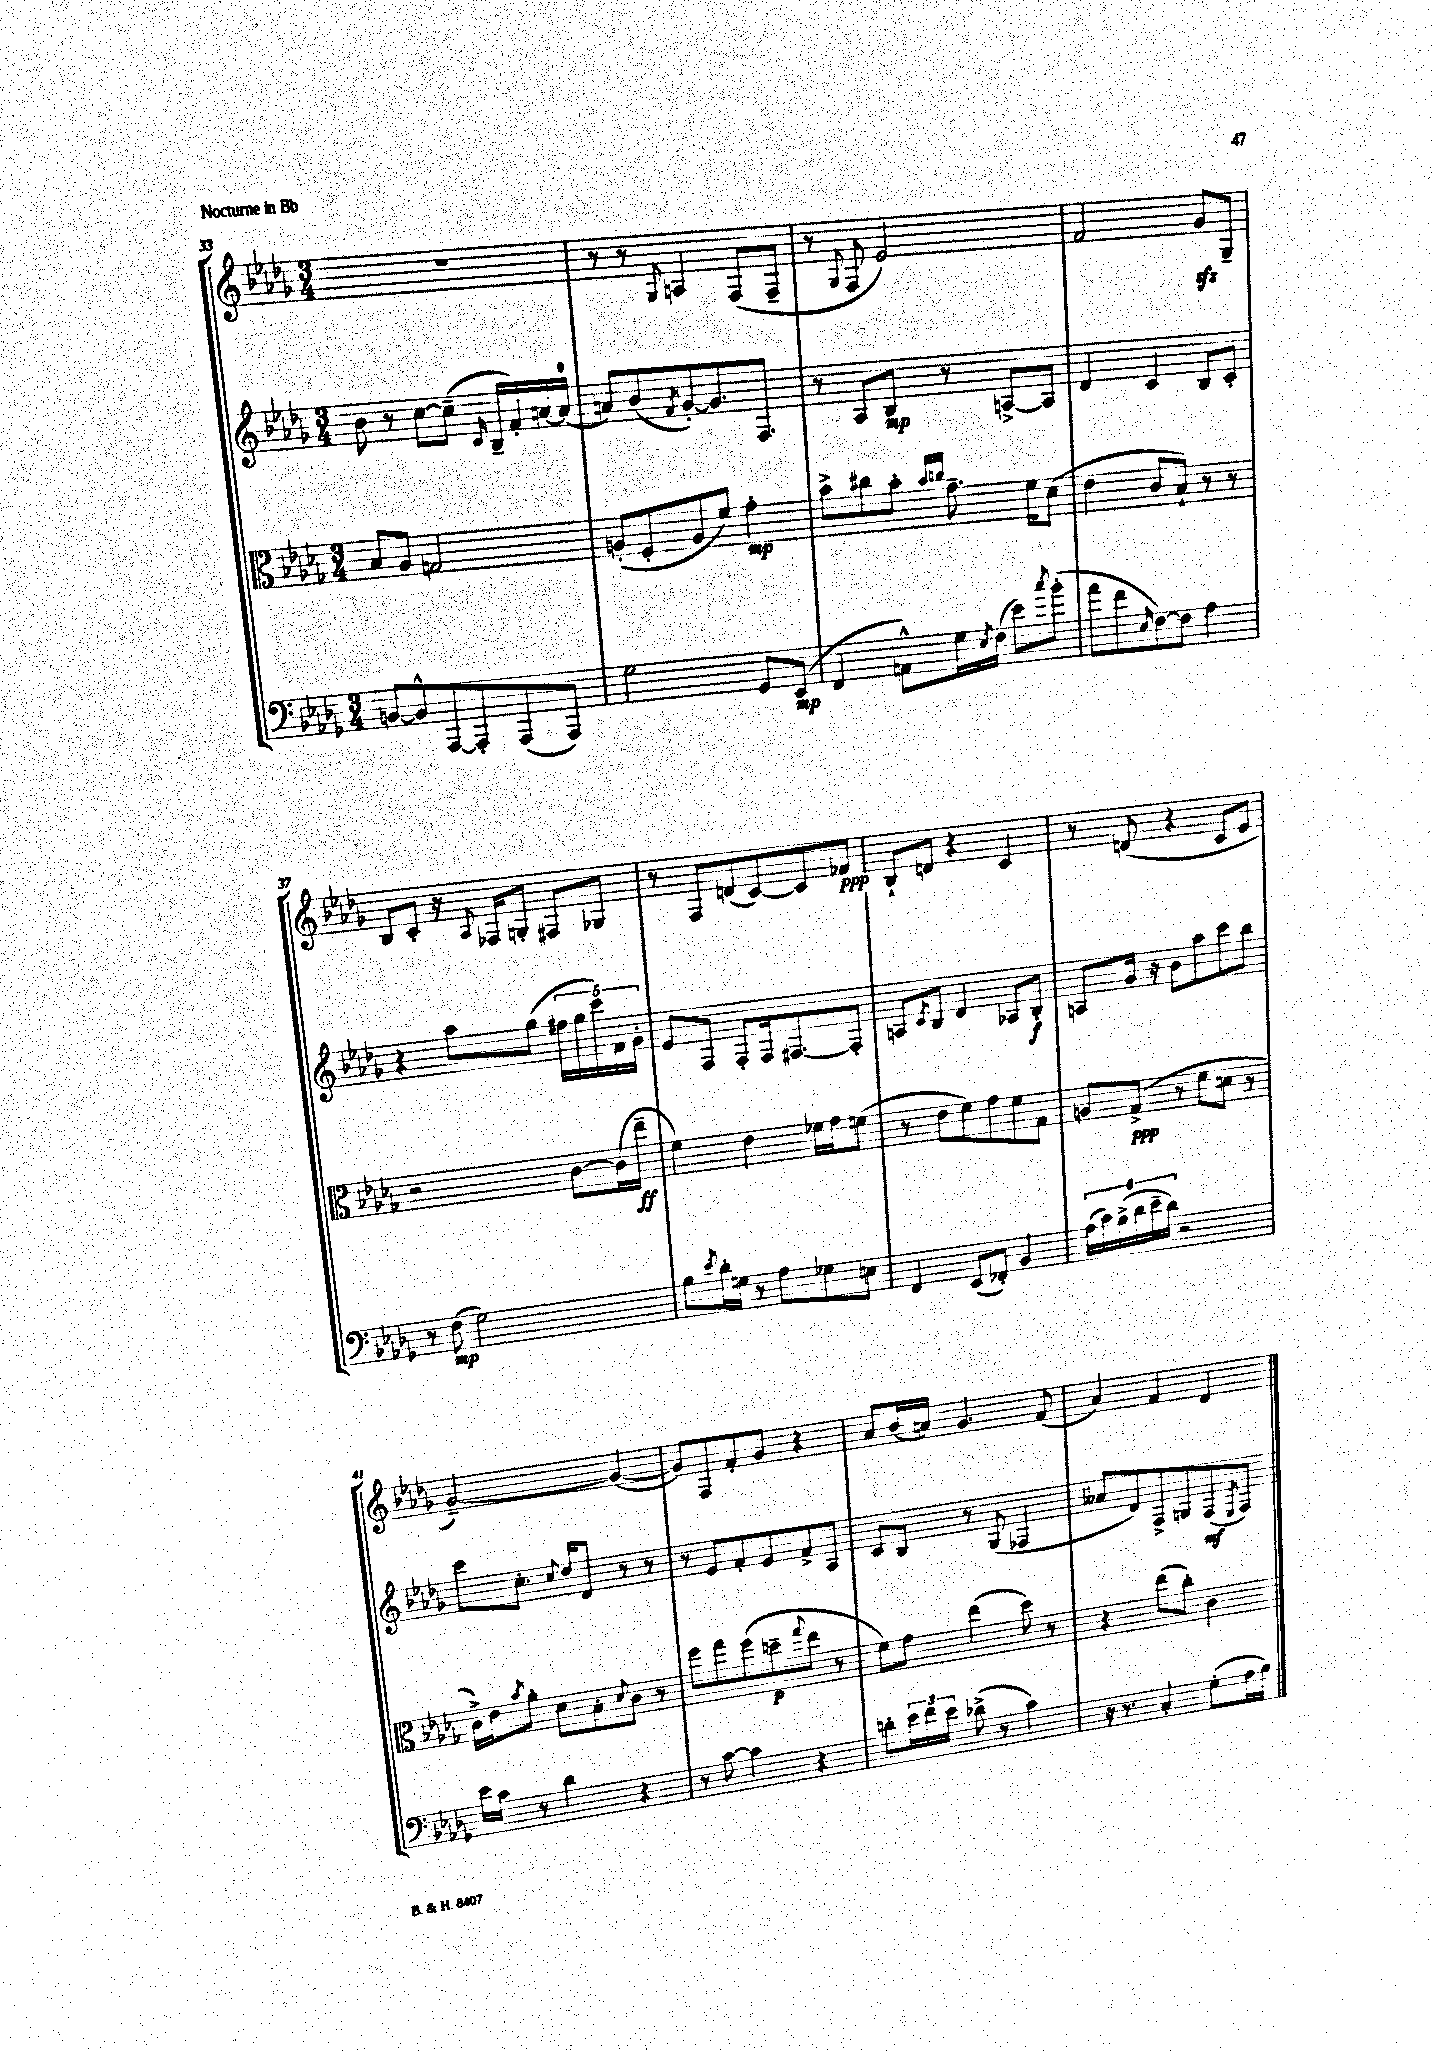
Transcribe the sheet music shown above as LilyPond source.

<<
\new StaffGroup <<
\new Staff = "s0" {
    \clef treble \key des \major \numericTimeSignature \time 3/4
    R2. |
    r8 r8 \appoggiatura { ges8 } a4 f8( f8-- |
    r8 \appoggiatura { ges8 } f8 ees'2) |
    f'2 ges'8\sfz ges8-- |
    bes8 c'8-. r16 \appoggiatura { aes8 } fes16 g8-. fis8 ges8 |
    r8 f8 d'8( c'8~) c'8 fes'8\ppp |
    bes8-! d'8 r4 c'4 |
    r8 d'8( r4 c'8 ees'8 |
    ges'2~--) ges'4~( |
    ges'8) f8 f'8-. ges'8 r4 |
    aes'8 bes'16( a'16) ges'4. f'8( |
    aes'4) f'4 des'4 \bar "|." |
}
\new Staff = "s1" {
    \clef treble \key des \major \numericTimeSignature \time 3/4
    bes'8 r8 c''8~ c''8--( \grace { c'16 } bes16-- f'16-.) a'16~ a'16-0( |
    a'8) bes'8( \acciaccatura { f'8 } ges'8~-.) ges'8. f8. |
    r8 aes8 bes8\mp r8 a8~-> a8 |
    des'4 c'4 bes8 c'8-. |
    r4 aes''8 ges''8( \tuplet 5/4 { fis''16 ges''16 c'''16) f'16 ges'16-. } |
    ees'8 f8 f8-. f16 fis8.~ fis8-. |
    a8 \acciaccatura { c'8 } bes8 des'4 aes8 bes8-.\f |
    a8 ges'16 r16 bes'8 aes''8 c'''8 bes''8 |
    c'''8 c''8.-. \appoggiatura { c''8 } des''16 des'8 r8 r8 |
    r8 ees'8 f'8-. ees'8 f'8-> aes8 |
    c'8 bes8 r8 ges8( fes4 |
    aeses'8 des'8) f8-> g8 f8\mf( \acciaccatura { ees8 } f8) \bar "|." |
}
\new Staff = "s2" {
    \clef alto \key des \major \numericTimeSignature \time 3/4
    bes8 aes8 g2 |
    a8-.( f8-. a8 f'8) ges'4-.\mp |
    bes'8-> cis''8 bes'8-. \grace { bes'16 c''16 } ges'8.-- f'16 des'8( |
    ees'4 c'8 bes8-!) r8 r8 |
    r2 c'8~ c'16( ees''16--\ff |
    f'4) ees'4 fes'16 ges'16 f'8( |
    r8 ees'8 f'8) ges'8 f'8 ges8 |
    a8 ges8->\ppp( r8 f'8 d'8 r8 |
    c'16->) ees'16 \acciaccatura { bes'8 } aes'8-. des'8 bes8-. \appoggiatura { des'8 } c'8 r8 |
    f''8 ges''8 f''8( d''8--\p \appoggiatura { ges''8 } ees''8 r8 |
    f'8) ges'8 ees''4( des''8) r8 |
    r4 ees''8( c''8-.) c'4 \bar "|." |
}
\new Staff = "s3" {
    \clef bass \key des \major \numericTimeSignature \time 3/4
    b,8~ b,8-^ aes,,8~ aes,,8-. aes,,8( aes,,8) |
    ges2 ges,8 ees,8\mp( |
    f,4 a,8-^) ges16 \acciaccatura { ees8 } f16( ees'8) \acciaccatura { c''8 } bes'8-.( |
    aes'8 f'8 \grace { ees16 } f8~) f8 aes4 |
    r8 f8\mp( ges2) |
    bes8 \acciaccatura { ees'8 } des'16-. g16 r8 aes8 ges8 e8 |
    f,4 ees,8( fes,8-.) bes,4 |
    \tuplet 6/4 { aes16( c'16) bes16->( des'16 ees'16-- des'16) } r2 |
    ees'16 c'16 r8 des'4 r4 |
    r8 c'8~ c'4 r4 |
    d'8-. \tuplet 3/2 { ees'16 f'16 ees'16 } des'8->( r8 c'4) |
    r16 r8. c4-. ges8-.( aes16 bes16) \bar "|." |
}
>>
>>
\layout { \context { \Score currentBarNumber = #33 } }
